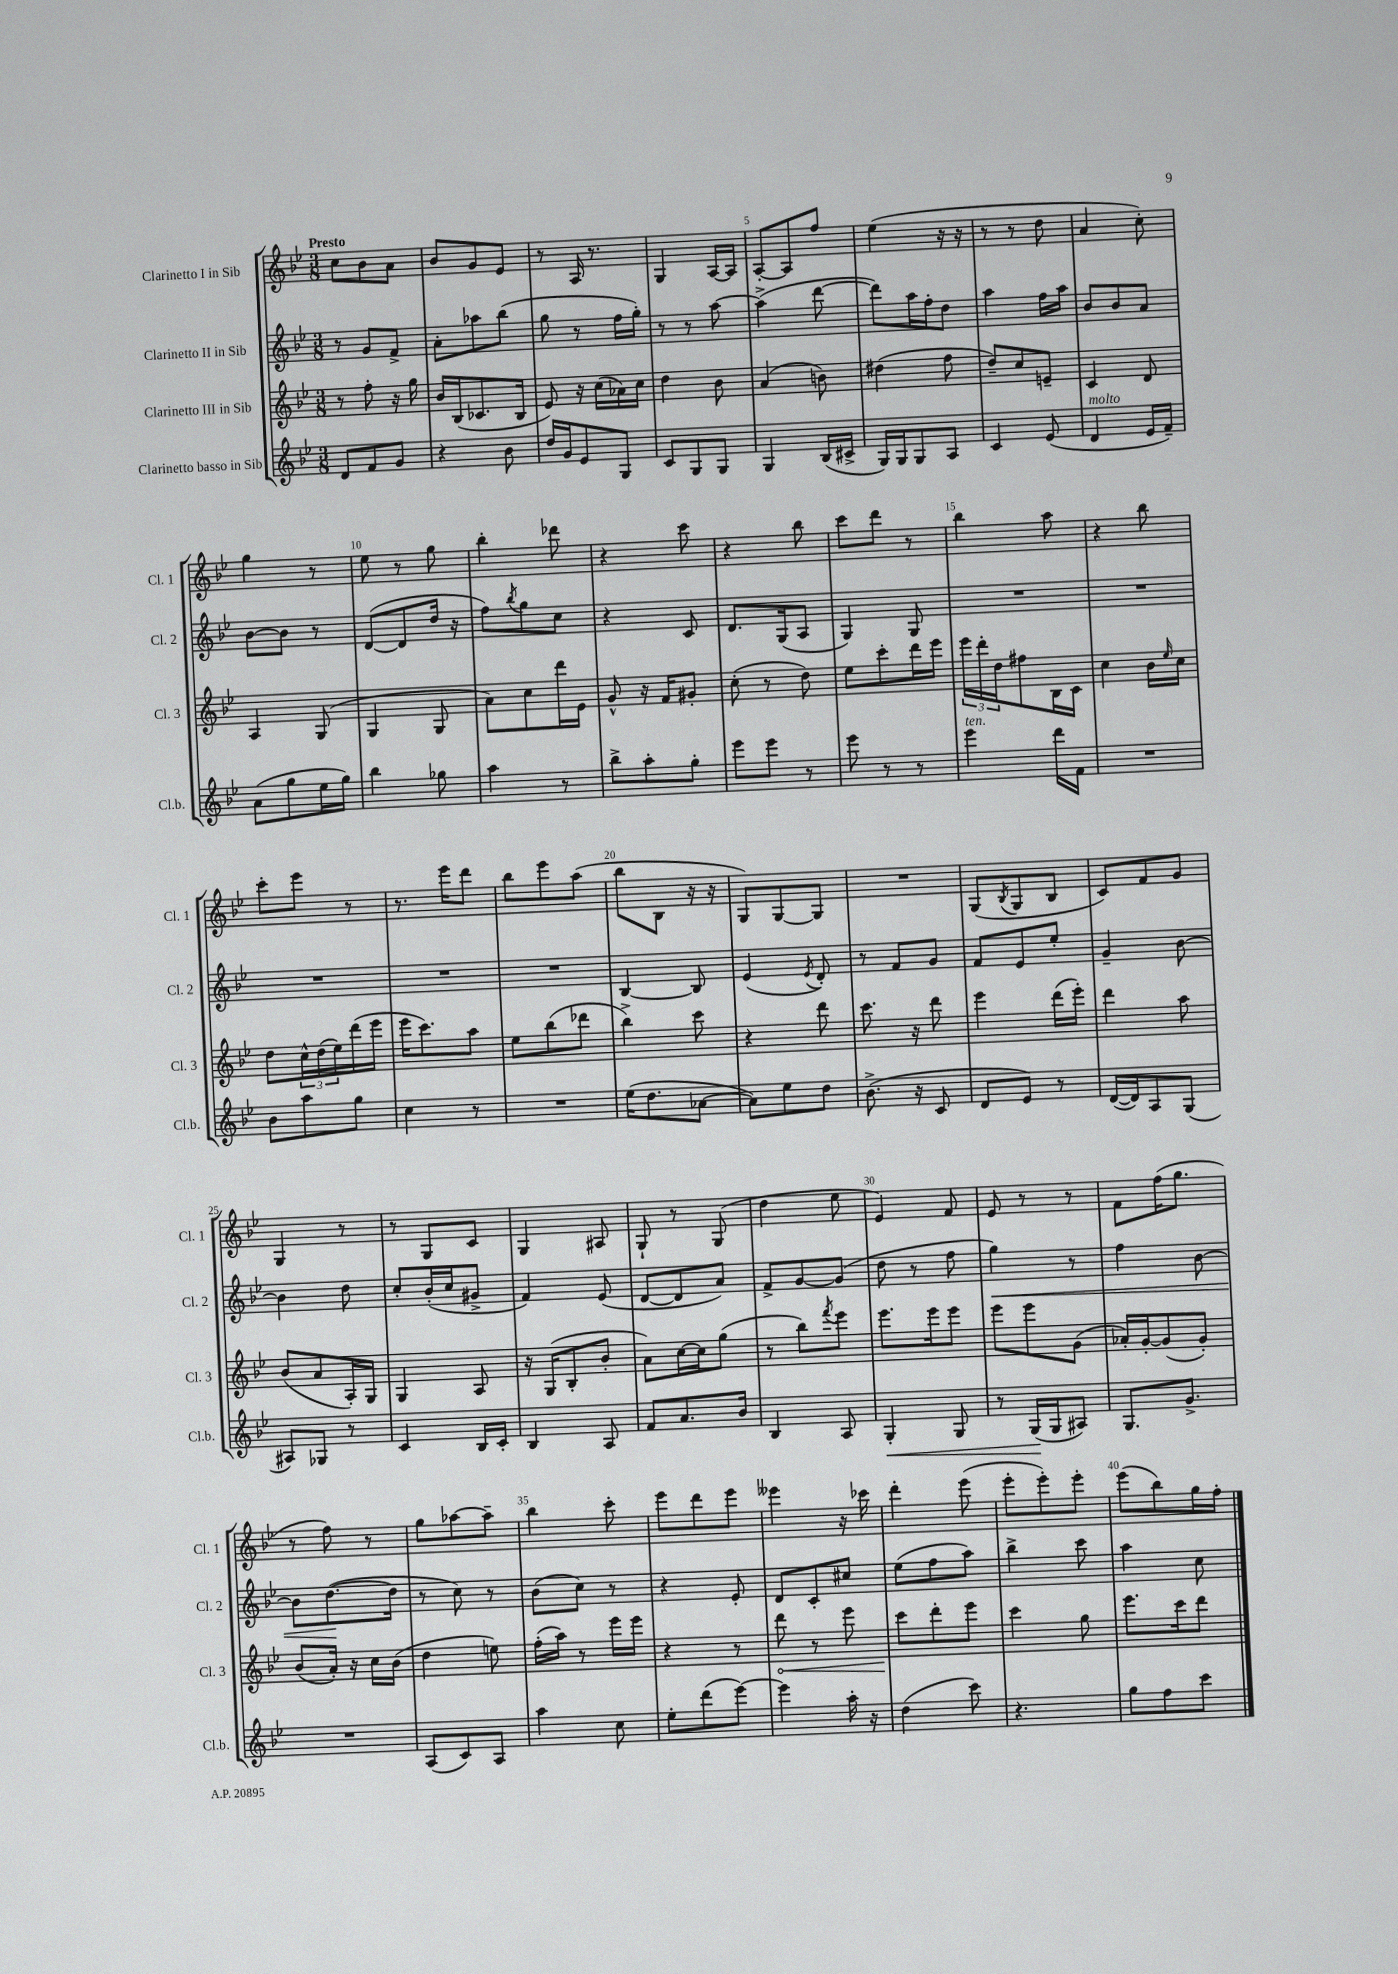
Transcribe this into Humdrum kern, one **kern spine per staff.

**kern	**kern	**kern	**kern
*staff4	*staff3	*staff2	*staff1
*clefG2	*clefG2	*clefG2	*clefG2
*k[b-e-]	*k[b-e-]	*k[b-e-]	*k[b-e-]
*M3/8	*M3/8	*M3/8	*M3/8
8d	8r	8r	8cc
8f	8ff'	8g	8b-
8g	16r	8f^	8a
.	16gg	.	.
=	=	=	=
4r	16b-	8a'	8b-
.	(16B-	.	.
.	8.c-	8aa-	8g
8b-	.	(8bb-	8e-
.	16B-	.	.
=	=	=	=
16dd	8e-)	8gg	8r
16g	.	.	.
8e-	16r	8r	16A
.	(16cc	.	8.r
8G	16a-)	16ff	.
.	16cc	16gg')	.
=	=	=	=
8c	4dd	8r	4G
8G	.	8r	.
8G	8b-	[8aa	[16A
.	.	.	16A]
=	=	=	=
4G	(4a	(4aa^]	[8A'
.	.	.	8A]
(16B-	8b)	[8ddd	8ff
16c#^	.	.	.
=	=	=	=
16G)	(4dd#	8ddd])	(4ee-
16G	.	.	.
8G	.	16aa	.
.	.	16ff'	.
8A	8ff	8dd	16r
.	.	.	16r
=	=	=	=
4c	8dd~)	4aa	8r
.	8cc	.	8r
(8e-	8e~	16ff	8dd
.	.	16aa	.
=	=	=	=
4d	4c	8b-	4a
.	.	8b-	.
16e-	8d	8a	8cc')
16f~)	.	.	.
=	=	=	=
(8a	4A	[8b-	4gg
8gg	.	8b-]	.
16ee-	(8G	8r	8r
16gg)	.	.	.
=	=	=	=
4bb-	4G	([8d	8ee-
.	.	8d]	8r
8gg-	8G	16dd	8gg
.	.	16r	.
=	=	=	=
4aa	8a)	8ff)	4bb-'
.	.	8qbb-	.
.	8cc	8gg	.
8r	16ddd	8cc	8ddd-
.	16e-	.	.
=	=	=	=
8bb-^	8g^^	4r	4r
8aa'	16r	.	.
.	16f	.	.
8gg'	8g#'	8c	8ccc
=	=	=	=
8eee-	(8cc'	8.d	4r
8eee-	8r	.	.
.	.	(16G	.
8r	8dd)	8A	8bb-
=	=	=	=
8eee-	8ee-	4G)	8ccc
8r	8ccc'	.	8ddd
8r	16ddd	8G	8r
.	16eee-	.	.
=	=	=	=
4eee-	24eee-	4.r	4bb-
.	24ddd'	.	.
.	24dd	.	.
.	8ff#	.	.
16ddd	16B-	.	8aa
16f	16c	.	.
=	=	=	=
4.r	4cc	4.r	4r
.	16b-	.	8bb-
.	16qqee-	.	.
.	16cc	.	.
=	=	=	=
8b-	8dd	4.r	8ccc'
8aa	24cc^^	.	8eee-
.	(24dd	.	.
.	24ee-)	.	.
8gg	(16ddd	.	8r
.	16eee-	.	.
=	=	=	=
4cc	16eee-	4.r	8.r
.	8.ccc)	.	.
.	.	.	16eee-
8r	8aa	.	8ddd
=	=	=	=
4.r	8ee-	4.r	8bb-
.	(8bb-	.	8eee-
.	8ddd-	.	(8aa
=	=	=	=
(16ee-	4bb-^)	[4B-	8bb-
8.dd	.	.	.
.	.	.	8B-
[8a-	8ccc	8B-]	16r
.	.	.	16r
=	=	=	=
8a-])	4r	(4e-	8G)
8ee-	.	.	[8G
.	.	8qe-	.
8dd	8ddd	8d')	8G]
=	=	=	=
(8.b-^	8.ccc	8r	4.r
.	.	8f	.
16r	16r	.	.
8c	8ddd	8g	.
=	=	=	=
8d	4eee-	8f	(8G
.	.	.	8qB-
8e-)	.	8e-	8G
8r	(16ddd	8ee-'	8B-
.	16eee-')	.	.
=	=	=	=
([16d	4ddd	4g~	8c)
16d])	.	.	.
8A	.	.	8f
(8G	8aa	[8b-	8g
=	=	=	=
8A#)	(8b-	4b-]	4G
8G-	8a	.	.
8r	16A')	8dd	8r
.	16G	.	.
=	=	=	=
4c	4G	8cc'	8r
.	.	(16b-'	8G
.	.	16cc	.
16B-	8A	8g#^	8c
16c'	.	.	.
=	=	=	=
4B-	16r	4f)	4G
.	(16G	.	.
.	8B-'	.	.
8A	8b-'	(8e-	8A#
=	=	=	=
8f	8a)	[8d	8G`
8.a	[16cc	8d]	8r
.	16cc]	.	.
.	(8gg	8a)	(8G
16b-	.	.	.
=	=	=	=
4B-	8r	8f^	4dd
.	8bb-)	[8g	.
.	8qfff	.	.
8A	8eee-	(8g]	8ee-
=	=	=	=
4G'	8.eee-	8dd	4e-)
.	.	8r	.
.	16eee-	.	.
8G	8eee-	8ff	8f
=	=	=	=
8r	8eee-	4gg)	8e-
(16G	8eee-	.	8r
16G	.	.	.
8A#)	(8g	8r	8r
=	=	=	=
8.G	16a-')	4ff	8f
.	[16g'	.	.
.	(8g]	.	(16ff
8.g^	.	.	8.gg
.	8g')	[8b-	.
=	=	=	=
4.r	(8b-	8b-]	8r
.	16a')	([8.dd	8ff)
.	16r	.	.
.	16cc	.	8r
.	(16b-	16dd]	.
=	=	=	=
(8A	4dd	8r	8gg
8c)	.	8cc)	[8aa-
8A	8ee)	8r	8aa-~]
=	=	=	=
4aa	(16ff'	(8b-	4bb-
.	16aa)	.	.
.	8r	8cc)	.
8cc	16eee-	8r	8ccc'
.	16eee-	.	.
=	=	=	=
8ee-'	4r	4r	8eee-
(8ddd	.	.	8ddd
[8eee-)	8r	8e-'	8eee-
=	=	=	=
4eee-]	8ddd	8d	4eee--
.	8r	8c'	.
16aa'	8eee-	8cc#	16r
16r	.	.	16ccc-
=	=	=	=
(4dd	8ccc	(8ee-	4ddd'
.	8ddd'	8ff	.
8ccc)	8eee-	8aa)	(8eee-
=	=	=	=
4.r	4ccc	4bb-^	8eee-'
.	.	.	8eee-')
.	8gg	8ccc	8eee-'
=	=	=	=
8gg	8.eee-	4aa	(8eee-
8ff	.	.	8bb-)
.	16ccc	.	.
8ccc	8ddd	8cc	16gg
.	.	.	16ff'
==	==	==	==
*-	*-	*-	*-
